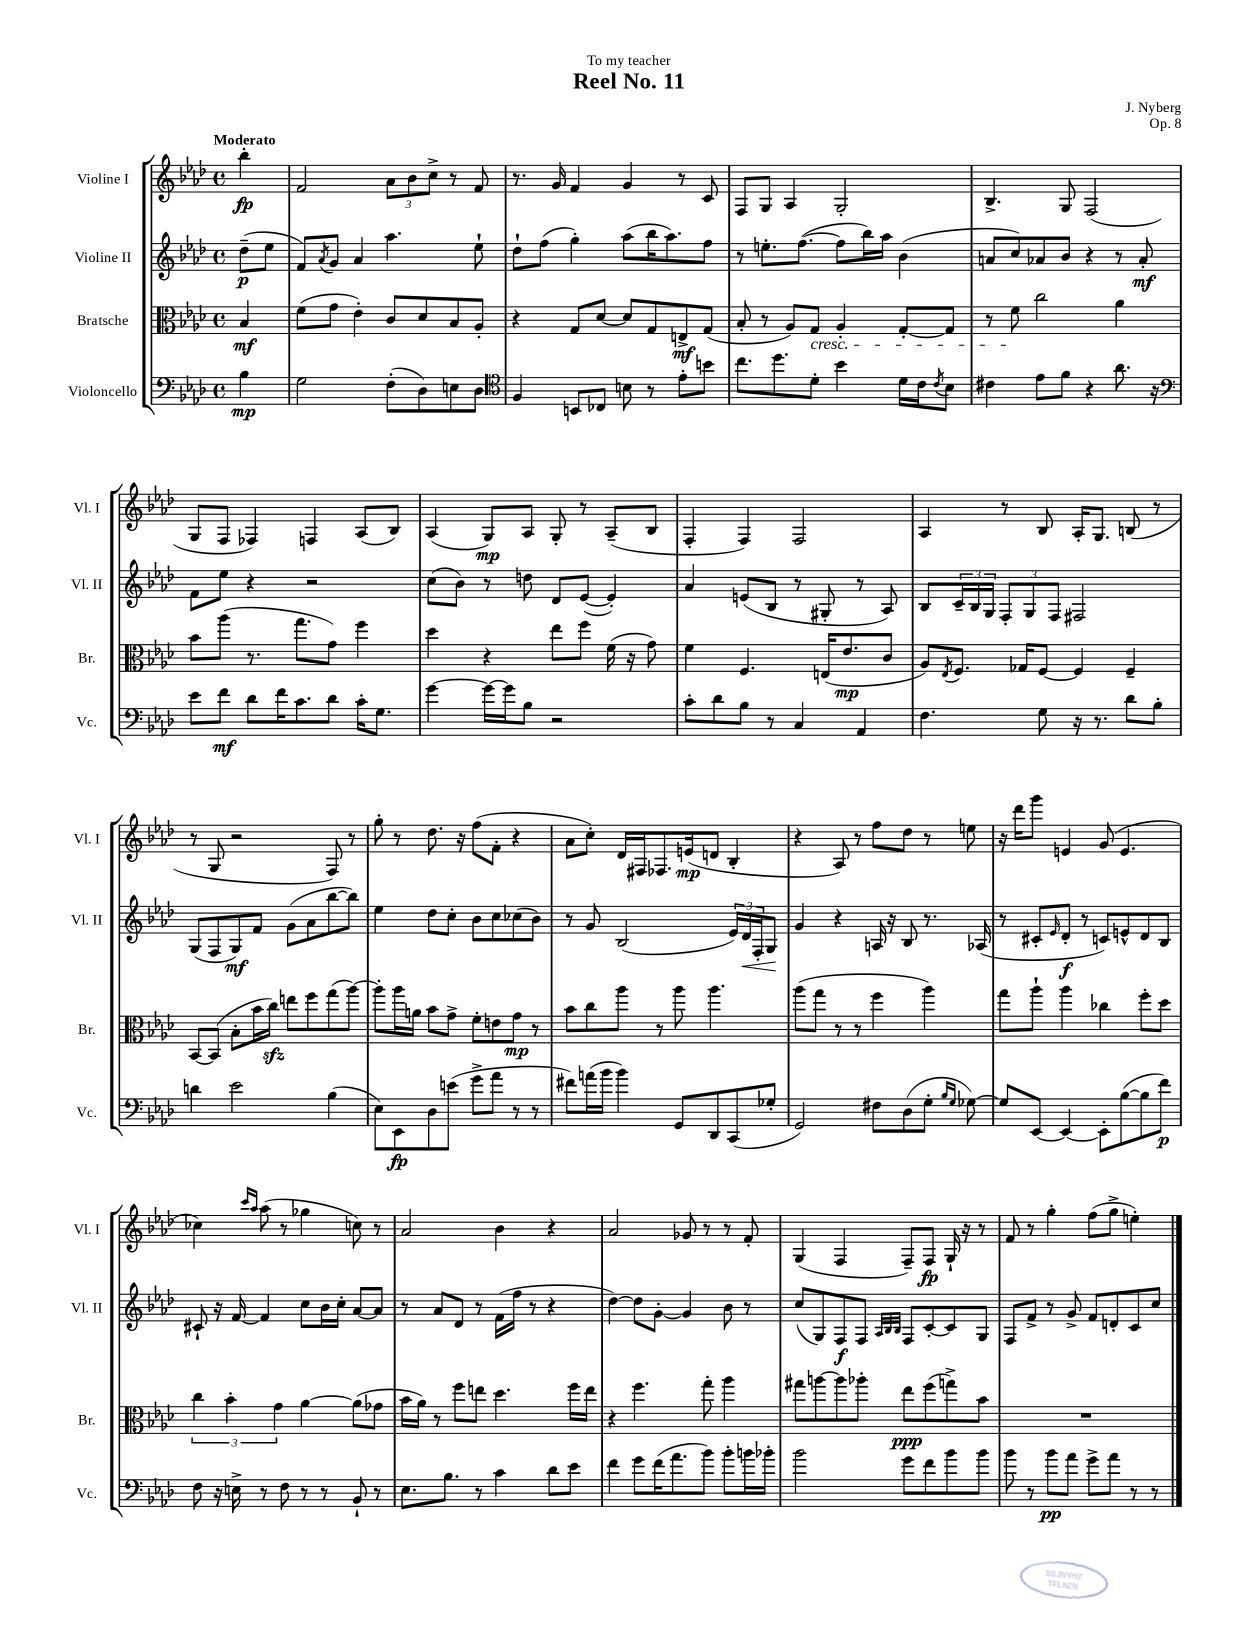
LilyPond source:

\header { title = "Reel No. 11" composer = "J. Nyberg" dedication = "To my teacher" opus = "Op. 8" }
<<
\new StaffGroup <<
\new Staff = "s0" \with { instrumentName = "Violine I" shortInstrumentName = "Vl. I" } {
    \clef treble \key aes \major \defaultTimeSignature \time 4/4 \partial 4 \tempo "Moderato"
    bes''4-.\fp |
    f'2 \tuplet 3/2 { aes'8 bes'8 c''8-> } r8 f'8 |
    r8. g'16 f'4 g'4 r8 c'8 |
    f8 g8 aes4 g2-. |
    bes4.-> g8 f2( |
    g8 f8 fes4) f4 aes8( bes8) |
    aes4( g8\mp) aes8 g8-. r8 aes8--( bes8 |
    f4-. f4) f2 |
    aes4 r8 bes8 aes16-. g8. b8( r8 |
    r8 g8 r2 f8) r8 |
    g''8-. r8 des''8. r16 f''8( f'8-. r4 |
    aes'8 c''8-.) des'16 fis16 fes8. e'16\mp( d'8 bes4-. |
    r4 aes8) r8 f''8 des''8 r8 e''8 |
    r16 des'''16 g'''8 e'4 g'8( e'4. |
    ces''4) \grace { c'''16 aes''16 } aes''8( r8 ges''4 c''8) r8 |
    aes'2 bes'4 r4 |
    aes'2 ges'8 r8 r8 f'8-. |
    g4( f4 f8--) f8\fp g16-! r16 r8 |
    f'8 r8 g''4-. f''8( g''8-> e''4-.) \bar "|." |
}
\new Staff = "s1" \with { instrumentName = "Violine II" shortInstrumentName = "Vl. II" } {
    \clef treble \key aes \major \defaultTimeSignature \time 4/4 \partial 4
    des''8--\p( ees''8 |
    f'8) \acciaccatura { aes'8 } g'8 aes'4 aes''4. ees''8-! |
    des''8-! f''8( g''4-.) aes''8( bes''16 aes''8.) f''8 |
    r8 e''8.-. f''8.~( f''8 bes''16) aes''16 bes'4( |
    a'8 c''8) aes'8 bes'8 r4 r8 aes'8-.\mf |
    f'8 ees''8 r4 r2 |
    c''8( bes'8) r8 d''8 des'8 ees'8~( ees'4-.) |
    aes'4 e'8( bes8 r8 gis8-. r8 aes8) |
    bes8 \tuplet 3/2 { c'16-- bes16 g16 } \tuplet 3/2 { f8-. g8 f8 } fis2 |
    g8( f8 g8\mf) f'8 g'8( aes'8 bes''8~ bes''8) |
    ees''4 des''8 c''8-. bes'8 c''8 ces''8( bes'8) |
    r8 g'8 bes2( \tuplet 3/2 { ees'16) des'16\< f16-. } g8\! |
    g'4 r4 a16 r16 bes8 r8. aes16( |
    r8 cis'8-. \grace { ees'16 } des'8-.\f r8 c'8) e'8-^ des'8 bes8 |
    cis'8-! r16 f'16~ f'4 c''8 bes'16 c''16-. aes'8~ aes'8 |
    r8 aes'8 des'8 r8 f'16( f''16 r8 r4 |
    des''4~) des''8 g'8~-. g'4 bes'8 r8 |
    c''8( g8) f8\f f8 \grace { aes32 bes32 bes32 } f8 c'8~-. c'8 g8 |
    f8 f'8-> r8 g'8-> f'8 d'8-. c'8 c''8 \bar "|." |
}
\new Staff = "s2" \with { instrumentName = "Bratsche" shortInstrumentName = "Br." } {
    \clef alto \key aes \major \defaultTimeSignature \time 4/4 \partial 4
    bes4\mf |
    f'8( g'8 ees'4-.) c'8 des'8 bes8 aes8-. |
    r4 g8 des'8~ des'8 g8 e8->\mf g8( |
    bes8-. r8 aes8) g8\cresc aes4-. g8~-. g8 |
    r8 f'8\! c''2 aes'4 |
    bes'8 aes''8( r8. g''8. g'8) f''4 |
    des''4 r4 ees''8 f''8 f'16( r16 g'8) |
    f'4 f4. e16( ees'8.\mp c'8 |
    aes8) \acciaccatura { ees8 } f8. ges16 f8~ f4 f4-- |
    bes,8~ bes,8( bes8-. bes'16 c''16\sfz) e''8 f''8 g''8( aes''8~) |
    aes''8-. aes''16 a'16 bes'8 g'8-> f'8-. e'8 g'8\mp r8 |
    bes'8 c''8 aes''8 r8 aes''8 aes''4. |
    aes''8( g''8 r8 r8 f''4 aes''4) |
    g''8 aes''8-! aes''4 ces''4 f''8-. des''8 |
    \tuplet 3/2 { c''4 bes'4-. g'4 } aes'4~ aes'8( ges'8 |
    bes'16 aes'16) r8 f''8 e''8 des''4. f''16 e''16 |
    r4 f''4. g''8-. aes''4 |
    gis''8 a''8~ a''8 aes''8-. ees''8\ppp f''8( g''8->) bes'8 |
    R1 \bar "|." |
}
\new Staff = "s3" \with { instrumentName = "Violoncello" shortInstrumentName = "Vc." } {
    \clef bass \key aes \major \defaultTimeSignature \time 4/4 \partial 4
    bes4\mp |
    g2 f8-.( des8) e8 des8 |
    \clef tenor f4 b,8 ces8 b8 r8 ees'8-. b'8 |
    c''8. des''8. des'8-. bes'4 des'16 c'16 \acciaccatura { c'8 } bes8 |
    cis'4 ees'8 f'8 r4 aes'8. r16 |
    \clef bass ees'8 f'8\mf des'8 f'16 c'8. des'8 c'16-. g8. |
    g'4~ g'16~ g'16 bes8 r2 |
    c'8-. des'8 bes8 r8 c4 aes,4 |
    f4. g8 r16 r8. des'8 bes8-. |
    d'4 ees'2 bes4( |
    ees8) ees,8\fp des8 e'8( g'8-> aes'8 r8 r8 |
    fis'8) a'16( bes'16 bes'4) g,8 des,8 c,8( ges8-. |
    g,2) fis8 des8( g8-. \grace { bes16 g16 } ges8~) |
    ges8 ees,8~ ees,4~ ees,8-. bes8~( bes8 f'8\p) |
    f8 r16 e16-> r8 f8 r8 r8 bes,8-! r8 |
    ees8. bes8. r8 c'4 des'8 ees'8 |
    f'4 g'8 f'16( aes'8. bes'8) bes'8-. b'16 bes'16-. |
    bes'2 g'8 f'8 bes'8 bes'8 |
    bes'8 r8 bes'8\pp aes'8 g'8-> aes'8 r8 r8 \bar "|." |
}
>>
>>
\layout { \context { \Score \remove "Bar_number_engraver" } }
